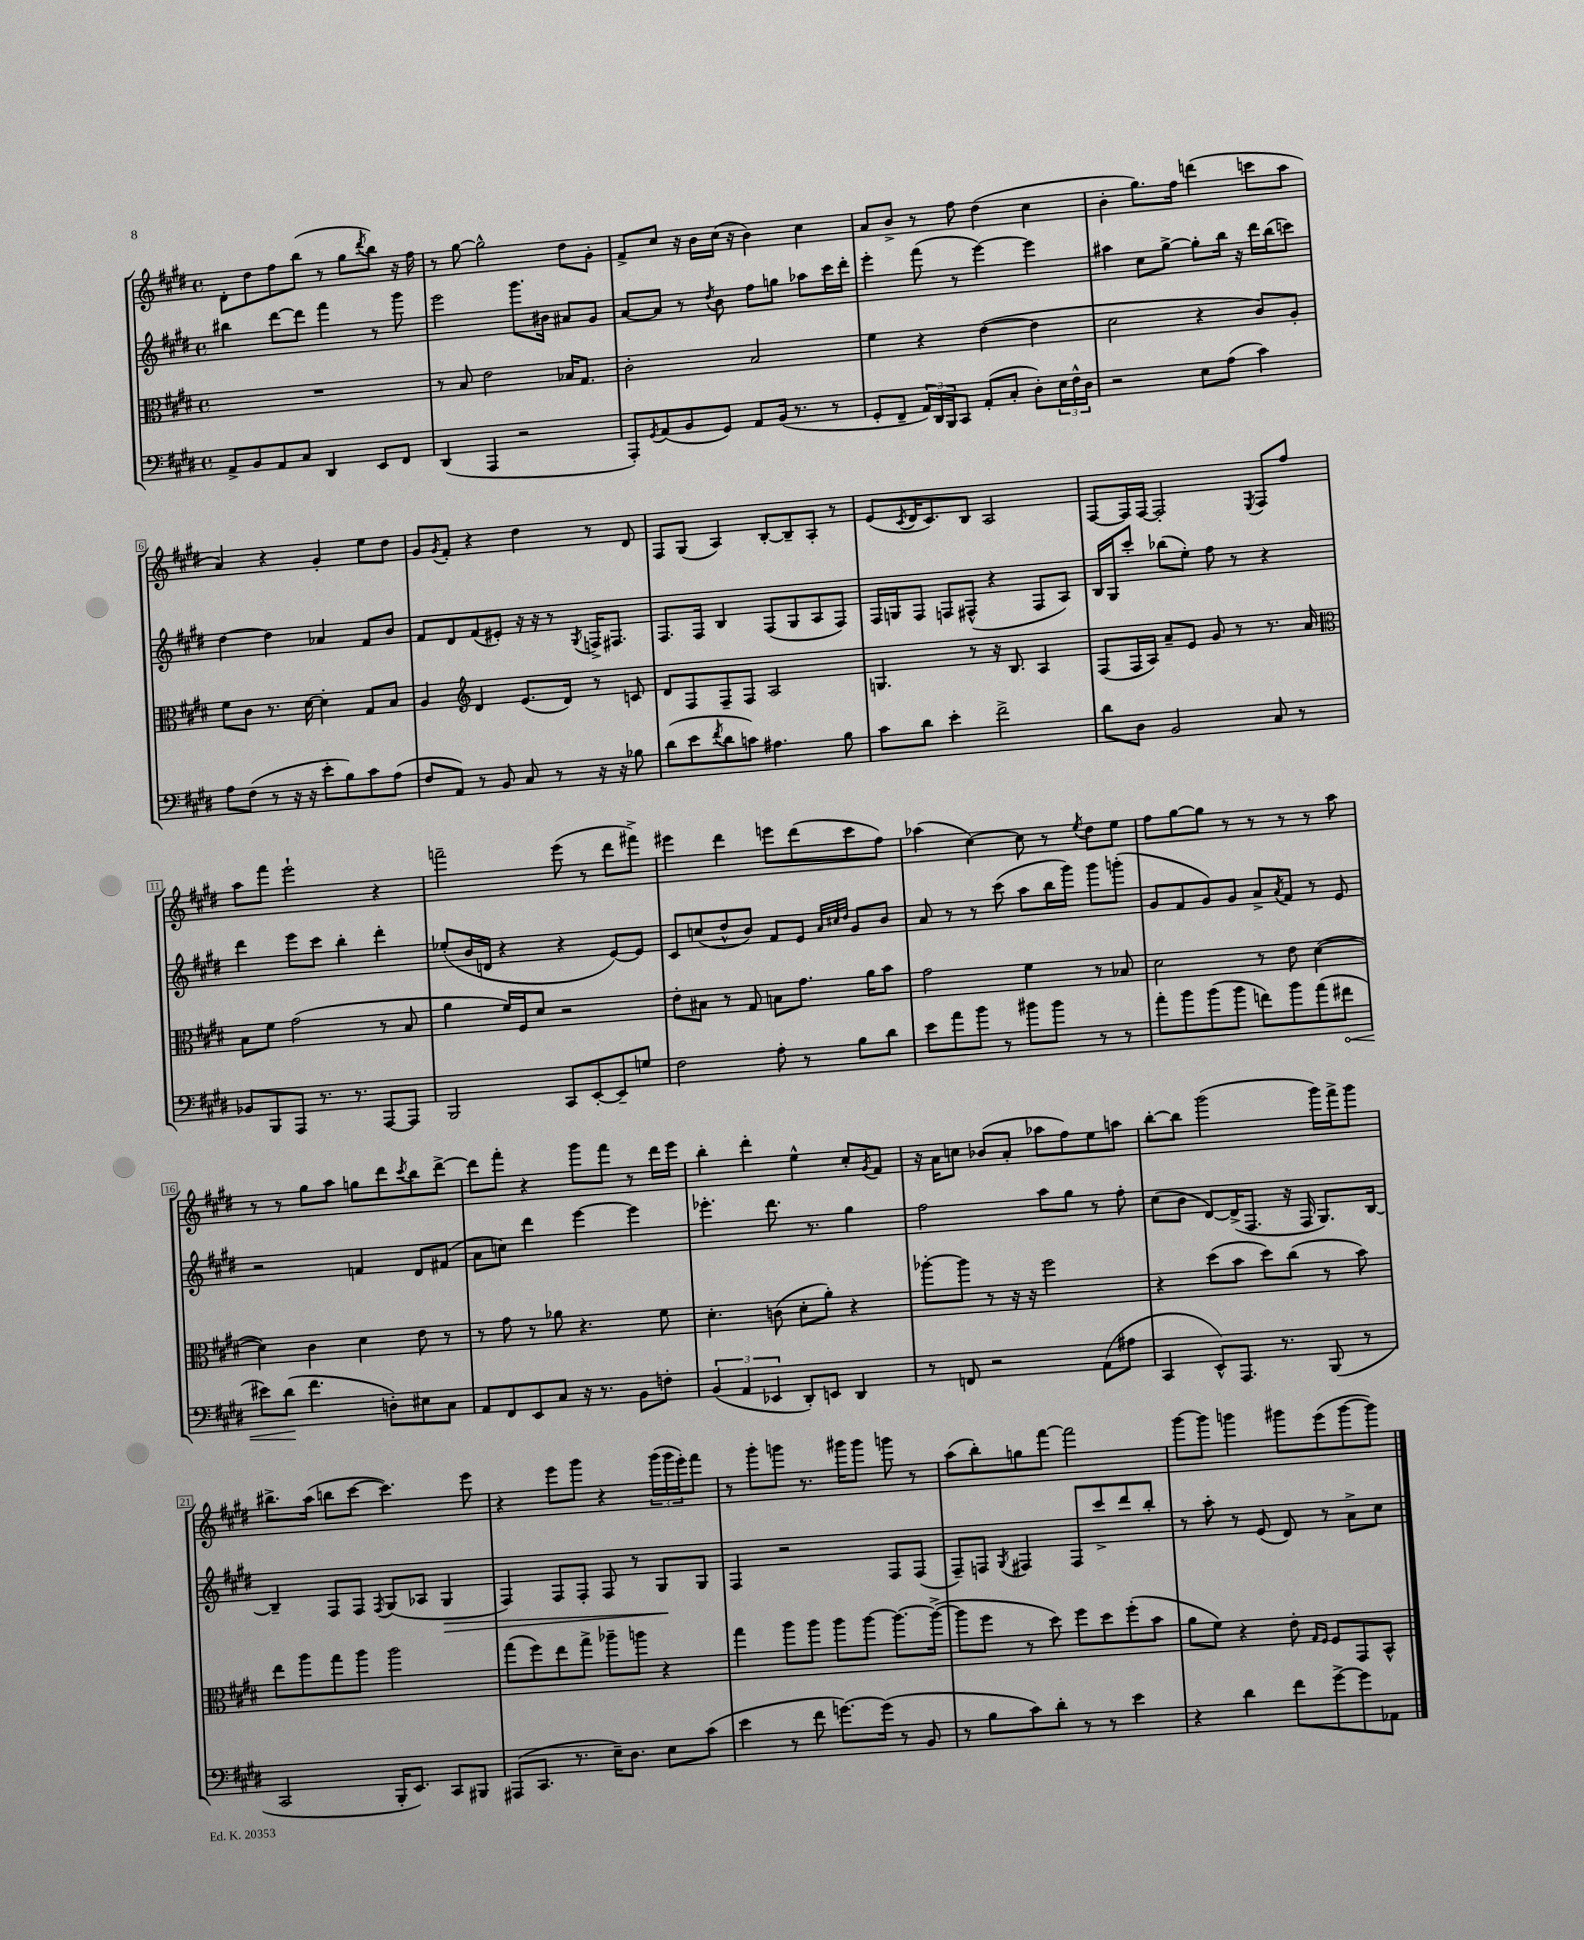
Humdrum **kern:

**kern	**dynam	**kern	**kern	**dynam	**kern
*part4	*part4	*part3	*part2	*part2	*part1
*staff4	*staff4	*staff3	*staff2	*staff2	*staff1
*clefF4	*	*clefC3	*clefG2	*	*clefG2
*k[f#c#g#d#]	*	*k[f#c#g#d#]	*k[f#c#g#d#]	*	*k[f#c#g#d#]
*M4/4	*	*M4/4	*M4/4	*	*M4/4
*met(c)	*	*met(c)	*met(c)	*	*met(c)
=1	=1	=1	=1	=1	=1
8AA^/L	.	1r	4bb#X\	.	8d#'\L
8BB/	.	.	.	.	8dd#\
8AA/	.	.	[8ddd#\L	.	8ff#\
8C#/J	.	.	8ddd#\J]	.	(8bb\J
4DD#/	.	.	4fff#\	.	8r
.	.	.	.	.	8gg#\L
.	.	.	.	.	8qddd#/
8EE/L	.	.	8r	.	8bb\J)
8FF#/J	.	.	8ggg#\	.	16r
.	.	.	.	.	16ff#\
=2	=2	=2	=2	=2	=2
(4DD#/	.	8r	2eee\	.	8r
.	.	8B/	.	.	[8gg#\
4AAA/	.	2e\	.	.	2gg#^^\]
2r	.	.	8.ggg#\L	.	.
.	.	.	16b#X\Jk	.	.
.	.	16B-X/KL	8a#X/L	.	8dd#\L
.	.	8.G#/J	.	.	.
.	.	.	8g#/J	.	8g#'\J
=3	=3	=3	=3	=3	=3
8AAA'/L)	.	2c#'\	[8a/L	.	8f#^/L
8qGG#/	.	.	.	.	.
(8AA/	.	.	8a/J]	.	8cc#/J
8BB/	.	.	8r	.	16r
.	.	.	.	.	16b\LL
.	.	.	8qdd#/	.	.
8GG#/J)	.	.	8b\	.	(16cc#\JJ
.	.	.	.	.	16r
8AA/L	.	2B/	8ff#\L	.	4b\)
(16BB/Jk	.	.	8ggn\J	.	.
8.r	.	.	.	.	.
.	.	.	8aa-X\L	.	4cc#\
8r	.	.	16ccc#\L	.	.
.	.	.	16ddd#'\JJ	.	.
=4	=4	=4	=4	=4	=4
8GG#'/L	.	4f#\	4eee'\	.	8a/L
8FF#~/J	.	.	.	.	8b^/J
24AA/LL)	.	4r	(8fff#\	.	8r
24DD#/	.	.	.	.	.
24BBB/J	.	.	.	.	.
8CC#/J	.	.	8r	.	8ff#\
(8AA'/L	.	([4e\	[4eee\)	.	(4dd#\
8C#'/J	.	.	.	.	.
8D#'\L)	.	4e\]	4eee\]	.	4cc#\
24E\L	.	.	.	.	.
24F#^^\	.	.	.	.	.
24D#\JJ	.	.	.	.	.
=5	=5	=5	=5	=5	=5
2r	.	2d#\	4aa#X\	.	4b'\
.	.	.	8cc#\L	.	8.gg#\L)
.	.	.	[8gg#^\J	.	.
.	.	.	.	.	16ff#\Jk
8E\L	.	4r	8gg#'\L]	.	(4dddn\
(8A\J	.	.	16bb\Jk	.	.
.	.	.	16r	.	.
4c#\)	.	8c#/L)	16ddd#\LL	.	8cccn\L
.	.	.	(16bb\J	.	.
.	.	8A'/J	8cccn\J)	.	8aa\J
!!LO:LB:g=z
=6	=6	=6	=6	=6	=6
8A\L	.	8f#\L	[4dd#\	.	4a/)
(8F#\J	.	8c#\J	.	.	.
8r	.	8.r	4dd#\]	.	4r
16r	.	.	.	.	.
16r	.	[16d#\	.	.	.
8e'\L	.	4d#'\]	4a-X/	.	4g#'/
8B\)	.	.	.	.	.
8c#\	.	8G#/L	8f#/L	.	8ee\L
(8A\J	.	8B/J	8b/J	.	8dd#\J
=7	=7	=7	=7	=7	=7
8F#/L	.	4A/	8f#/L	.	8g#/L
.	.	.	.	.	8qg#/
8AA/J)	.	.	8d#/	.	8f#'/J
*	*	*clefG2	*	*	*
8r	.	4d#/	(8f#/	.	4r
8BB/	.	.	8e#X'/J)	.	.
8C#/	.	(8.e/L	16r	.	4dd#\
.	.	.	16r	.	.
8r	.	.	8r	.	.
.	.	16d#/Jk)	.	.	.
.	.	.	8qG#/	.	.
16r	.	8r	16Fn^/KL	.	8r
16r	.	.	8.F#X/J	.	.
8B-X\	.	8cn/	.	.	8d#/
=8	=8	=8	=8	=8	=8
(8d#\L	.	8d#/L	8.F#/L	.	8F#/L
8e\	.	8F#/	.	.	(8G#/J
.	.	.	16F#/Jk	.	.
8qf#/	.	.	.	.	.
8d#\	.	8F#~/	4B/	.	4A/)
8cn\J)	.	8F#/J	.	.	.
4.A#X\	.	2A/	(8F#/L	.	[8B'/L
.	.	.	8G#/	.	8B~/]
.	.	.	8A/	.	8A'/J
8B\	.	.	8F#/J)	.	8r
=9	=9	=9	=9	=9	=9
8c#\L	.	4.Gn/	16F#/LL	.	(8e/L
.	.	.	16Gn/J	.	.
.	.	.	.	.	8qc#/
8d#\J	.	.	8F#/J	.	16d#/K
.	.	.	.	.	8.c#/)
4e'\	.	.	8Fn/L	.	.
.	.	8r	(8F#X^^/J	.	8B/J
2f#^\	.	16r	4r	.	2A/
.	.	8.B/	.	.	.
.	.	4A/	8F#/L	.	.
.	.	.	8A/J)	.	.
=10	=10	=10	=10	=10	=10
8d#\L	.	(8F#/L	16B/LL	.	[8F#/L
.	.	.	16G#/J	.	.
8D#\J	.	16F#/L	8ccc#'/J	.	16F#/L]
.	.	16A/JJ)	.	.	[16F#/JJ
2BB/	.	8a~/L	(8bb-X\L	.	2F#'/]
.	.	8e/J	8ee'\J)	.	.
.	.	8g#/	8ff#\	.	.
.	.	8r	8r	.	.
.	.	.	.	.	8qE/
8C#/	.	8.r	4r	.	8F#/L
8r	.	.	.	.	8ff#/J
.	.	16a/	.	.	.
!!LO:LB:g=z
=11	=11	=11	=11	=11	=11
*	*	*clefC3	*	*	*
8BB-X/L	.	8B\L	4ddd#\	.	8aa\L
8BBB/	.	8f#\J	.	.	8fff#\J
8AAA/J	.	(2g#\	8eee\L	.	2eee`\
8.r	.	.	8ccc#\J	.	.
.	.	.	4bb'\	.	.
8.r	.	.	.	.	.
[8AAA/L	.	8r	4ddd#'\	.	4r
8AAA/J]	.	8B/	.	.	.
=12	=12	=12	=12	=12	=12
2BBB/	.	4a\	(8ee-X'/L	.	2fffn~\
.	.	.	16b/L	.	.
.	.	.	16dn/JJ	.	.
.	.	16f#/LL)	4r	.	.
.	.	16F#/J	.	.	.
.	.	8d#/J	.	.	.
8CC#/L	.	2r	4r	.	(8eee\
[8EE'/	.	.	.	.	8r
8EE~/]	.	.	[8e/L)	.	8ddd#\L
8Gn/J	.	.	8e/J]	.	8fff#X^\J)
=13	=13	=13	=13	=13	=13
2F#\	.	8e'\L	8c#/L	.	4eee#X\
.	.	8B#X\J	(8ccn/	.	.
.	.	8r	8dd#^^/	.	4ddd#\
.	.	8G#/	8b/J)	.	.
8A'\	.	8Bn\L	8f#/L	.	8eeen\L
8r	.	8.g#\J	8e/J	.	(8ddd#\
.	.	.	32qqa/LLL	.	.
.	.	.	32qqcc#X/	.	.
.	.	.	32qqdd#/JJJ	.	.
8B\L	.	.	8g#/L	.	8ccc#\
.	.	16a\KL	.	.	.
8d#\J	.	8b\J	8b/J	.	8ff#\J)
=14	=14	=14	=14	=14	=14
8e\L	.	2g#\	8a/	.	(4aa-X\
8a\	.	.	8r	.	.
8b\J	.	.	8r	.	[4cc#\)
8r	.	.	(8ccc#\	.	.
8b#X\L	.	4f#\	8aa\L	.	8cc#\]
8b#\J	.	.	16bb\L	.	8r
.	.	.	16ggg#\JJ)	.	.
.	.	.	.	.	8qee/
8r	.	8r	8ggg#\L	.	8dd#\L
8r	.	8B-X/	(8gggn'\J	.	8ee\J
=15	=15	=15	=15	=15	=15
8a'\L	.	2d#\	8g#/L	.	8ff#\L
8b\	.	.	8f#/	.	[8gg#\
(8b\	.	.	8g#/)	.	8gg#\J]
8b\J	.	.	8g#/J	.	8r
8fn\L)	.	8r	8a^/L	.	8r
.	.	.	8qa/	.	.
8b\	.	8e\	8f#/J	.	8r
(8a\	.	([4d#\	8r	.	8r
!	!LO:HP:b	!	!	!	!
8f#X\J	<	.	8e/	.	8aa\
!!LO:LB:g=z
=16	=16	=16	=16	=16	=16
8e#X\L)	.	4d#\])	2r	.	8r
(8d#\J	.	.	.	.	8r
4.f#\	[	4c#\	.	.	8gg#\L
.	.	.	.	.	8aa\J
.	.	4d#\	4fn/	.	8ggn\L
8Dn'\L)	.	.	.	.	8ddd#\
.	.	.	.	.	8qccc#/
8E#X\	.	8e\	8d#/L	.	8bb\
8C#\J	.	8r	(8f#X/J	.	[8ddd#^\J
=17	=17	=17	=17	=17	=17
8AA/L	.	8r	8a\L	.	8ddd#\L]
8FF#/	.	8g#\	8ccn\J)	.	8fff#'\J
8EE/	.	8r	4ddd#\	.	4r
8C#/J	.	8a-X\	.	.	.
16r	.	4.r	[4eee\	.	8ggg#\L
8.r	.	.	.	.	.
.	.	.	.	.	8fff#\J
8BB\L	.	.	4eee\]	.	8r
8Fn'\J	.	8f#\	.	.	16ddd#\LL
.	.	.	.	.	16eee\JJ
=18	=18	=18	=18	=18	=18
(6BB/	.	4.d#'\	4.eee-X'\	.	4bb'\
6AA/	.	.	.	.	.
.	.	.	.	.	4ddd#'\
6EE-X/	.	.	.	.	.
.	.	(8cn\	8.ddd#\	.	.
8DD#'/L)	.	8d#'\L	.	.	4ee^^\
.	.	.	8.r	.	.
8EEn/J	.	8a'\J)	.	.	.
4DD#/	.	4r	4gg#\	.	8cc#'/L
.	.	.	.	.	8qg#/
.	.	.	.	.	8f#/J
=19	=19	=19	=19	=19	=19
8r	.	[8aa-X'\L	2ff#\	.	16r
.	.	.	.	.	16a\KL
8FFn/	.	8aa-\J]	.	.	8ccn\J
2r	.	8r	.	.	(8b-X/L
.	.	16r	.	.	8a'/J
.	.	16r	.	.	.
.	.	2ff#\	8aa\L	.	8aa-X\L
.	.	.	8gg#\J	.	8ff#\)
(8AA\L	.	.	8r	.	8ee\
8A#X\J	.	.	8ff#'\	.	8aan\J
=20	=20	=20	=20	=20	=20
4CC#/	.	4r	(8cc#\L	.	[8bb'\L
.	.	.	8b\J	.	8bb\J]
8EE^^/L)	.	(8dd#\L	[8d#/L)	.	(2ggg#\
8.AAA/J	.	8b\J	(16d#^/K]	.	.
.	.	.	8.F#/J	.	.
.	.	8dd#\L)	.	.	.
8.r	.	.	.	.	.
.	.	(8cc#\J	16r	.	.
.	.	.	16F#/	.	.
(8BBB/	.	8r	8.G#/L)	.	16ggg#\LL)
.	.	.	.	.	16fff#^\J
8r	.	8b\)	.	.	8ggg#\J
.	.	.	[16B/Jk	.	.
!!LO:LB:g=z
=21	=21	=21	=21	=21	=21
2CC#/	.	8ee\L	4B~/]	.	8.bb#X^\L
.	.	8aa\	.	.	.
.	.	.	.	.	(16aa\Jk
.	.	8gg#\	8F#/L	.	8bbn\L
.	.	8aa\J	8F#/J	.	[8ccc#\J
.	.	.	8qF#/	.	.
16BBB'/KL	.	2aa\	(8G#/L	.	4.ccc#\])
8.EE/J)	.	.	.	.	.
.	.	.	8A-X/J	.	.
!	!	!	!	!LO:HP:b	!
8CC#/L	.	.	4G#/	>	.
8BBB#X/J	.	.	.	.	8eee\
=22	=22	=22	=22	=22	=22
(8AAA#X/L	.	(8gg#\L	4F#/)	.	4r
8.CC#/J	.	8ff#\)	.	.	.
.	.	8ee\	8F#/L	.	8eee\L
8.r	.	.	.	.	.
.	.	8gg#^\J	8F#'/J	.	8ggg#\J
16E~\KL)	.	8aa-X~\L	8F#/	.	4r
8.D#\J	.	.	.	.	.
.	.	8aan\J	8r	.	.
8E\L	.	4r	8G#/L	.	(24ggg#\LL
.	.	.	.	.	24ggg#\
.	.	.	.	.	24eee'\J)
(8c#\J	.	.	8G#/J	]	8fff#\J
=23	=23	=23	=23	=23	=23
4e\	.	4gg#\	4F#/	.	8r
.	.	.	.	.	8ggg#'\L
8r	.	8aa\L	2r	.	8gggn\J
8f#\	.	8aa\J	.	.	8.r
[8.gn\L)	.	8aa\L	.	.	.
.	.	.	.	.	16ggg#X\KL
.	.	[8aa\J	.	.	8ggg#\J
(16g\Jk]	.	.	.	.	.
8r	.	8.aa\L_	8F#/L	.	8gggn\
8BB/	.	.	(8F#/J	.	8r
.	.	(16aa^\Jk_	.	.	.
=24	=24	=24	=24	=24	=24
8r	.	8aa\L]	8F#~/L)	.	(8aa\L
8B\L	.	8ff#\J	8Fn/J	.	8bb'\)
.	.	.	8qG#/	.	.
8c#\)	.	8r	4F#X/	.	8ggn\
8d#'\J	.	8dd#\)	.	.	[8fff#\J
8r	.	8ff#\L	8F#/L	.	2fff#\]
8r	.	8dd#\	8ccc#^/	.	.
4e\	.	(8ff#'\	8ddd#/	.	.
.	.	8b\J	8bb'/J	.	.
=25	=25	=25	=25	=25	=25
4r	.	8a\L	8r	.	[8ggg#\L
.	.	8f#\J)	8aa'\	.	8ggg#\J]
4d#\	.	4r	8r	.	4gggn\
.	.	.	(8e/	.	.
8f#\L	.	8e'\	8d#/)	.	8ggg#X\L
.	.	16qqG#/LL	.	.	.
.	.	16qqF#/JJ	.	.	.
[8g#^\	.	8F#/L	8r	.	(8eee\
8g#\]	.	8GG#/	8a^\L	.	[8ggg#\
8AA-X\J	.	8BB^^/J	8cc#\J	.	8ggg#\J])
==	==	==	==	==	==
*-	*-	*-	*-	*-	*-
